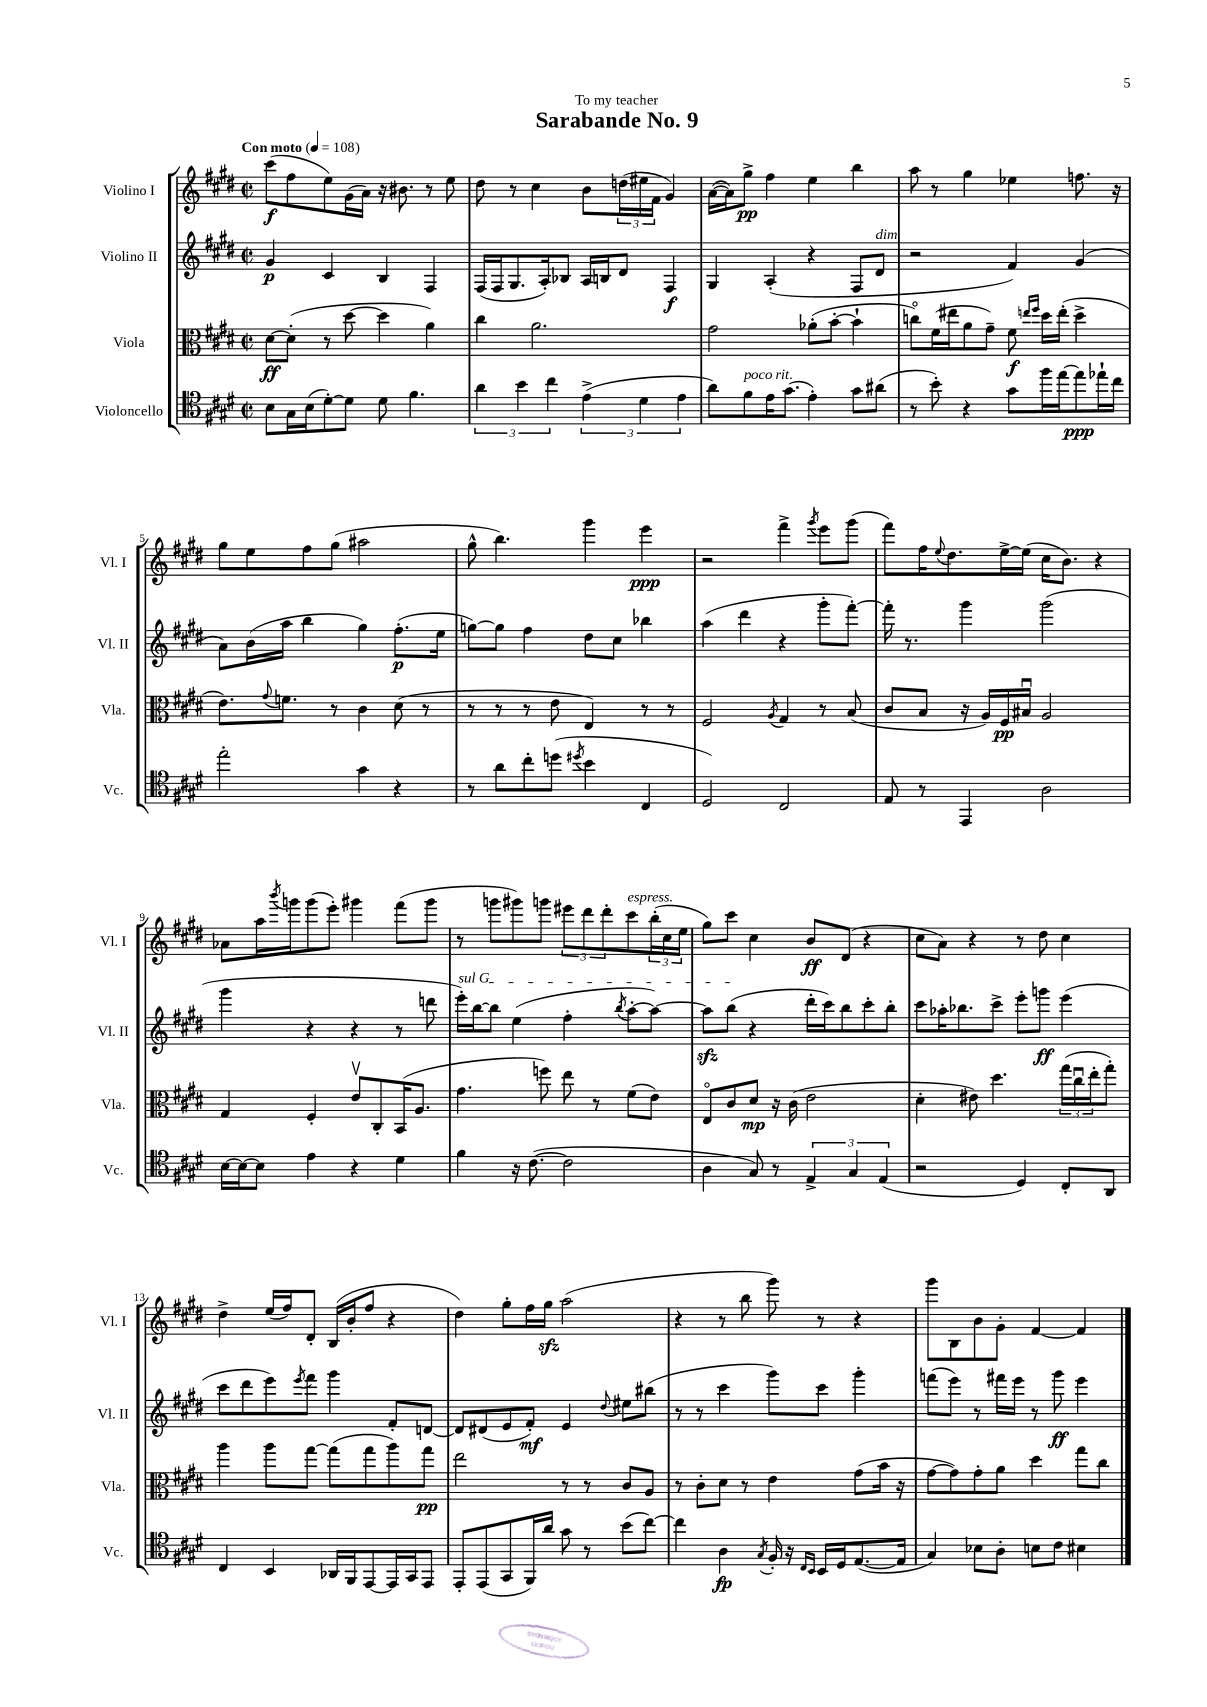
\header { title = "Sarabande No. 9" dedication = "To my teacher" }
<<
\new StaffGroup <<
\new Staff = "s0" \with { instrumentName = "Violino I" shortInstrumentName = "Vl. I" } {
    \clef treble \key e \major \defaultTimeSignature \time 2/2 \tempo "Con moto" 4 = 108
    cis'''8\f( fis''8 e''8) gis'16( a'16) r16 bis'8. r8 e''8 |
    dis''8 r8 cis''4 b'8 \tuplet 3/2 { d''16( eis''16 fis'16 } gis'4) |
    a'16~( a'16) gis''8->\pp fis''4 e''4 b''4 |
    a''8 r8 gis''4 ees''4 f''8. r16 |
    gis''8 e''8 fis''8 gis''8( ais''2 |
    gis''8-^ b''4.) gis'''4 e'''4\ppp |
    r2 fis'''4-> \acciaccatura { gis'''8 } e'''8 gis'''8( |
    fis'''8) fis''16 \appoggiatura { e''8 } dis''8. e''16~-> e''16( cis''16 b'8.) r4 |
    aes'8 a''16 \acciaccatura { b'''8 } g'''16 g'''8( e'''8-.) gis'''4 fis'''8( gis'''8 |
    r8 g'''8 gis'''8) g'''8 \tuplet 3/2 { eis'''8 dis'''8 dis'''8-. } cis'''8^\markup { \italic "espress." } \tuplet 3/2 { b''16-.( cis''16 e''16 } |
    gis''8) cis'''8 cis''4 b'8\ff dis'8( r4 |
    cis''8 a'8) r4 r8 dis''8 cis''4 |
    dis''4-> e''16( fis''16) dis'8-. b16( b'16-. fis''8 r4 |
    dis''4) gis''8-. fis''16 gis''16\sfz a''2( |
    r4 r8 b''8 gis'''8) r8 r4 |
    gis'''8 b8 b'8 gis'8-. fis'4~ fis'4 \bar "|." |
}
\new Staff = "s1" \with { instrumentName = "Violino II" shortInstrumentName = "Vl. II" } {
    \clef treble \key e \major \defaultTimeSignature \time 2/2
    gis'4\p cis'4 b4 fis4 |
    fis16( fis16 gis8. a16-.) bes8 a16 b16 dis'8 fis4\f |
    gis4 a4-.( r4 fis8 dis'8^\markup { \italic "dim." } |
    r2 fis'4) gis'4( |
    a'8) b'16( a''16 b''4 gis''4) fis''8.-.\p( e''16 |
    g''8~) g''8 fis''4 dis''8 cis''8 bes''4 |
    a''4( dis'''4 r4 gis'''8-. fis'''8~-.) |
    fis'''16-. r8. gis'''4 gis'''2( |
    gis'''4 r4 r4 r8 d'''8 |
    \once \override TextSpanner.bound-details.left.text = \markup { \italic "sul G" } e'''16-.\startTextSpan) b''16~ b''8 e''4( fis''4-. \acciaccatura { b''8 } a''8~-. a''8~) |
    a''8\sfz b''8\stopTextSpan( r4 dis'''16-. cis'''16) b''8 cis'''8-. b''8-. |
    cis'''8 aes''16-. bes''8. cis'''8-> e'''8-. g'''8\ff e'''4( |
    cis'''8 dis'''8 e'''8) \acciaccatura { e'''8 } fis'''8 gis'''4 fis'8-. d'8~ |
    d'8 dis'8( e'8 fis'8-.\mf) e'4 \appoggiatura { dis''8 } eis''8 bis''8( |
    r8 r8 cis'''4 gis'''8) cis'''8 gis'''4-. |
    f'''8( e'''8) r8 fis'''16 e'''16 r8 gis'''8\ff e'''4 \bar "|." |
}
\new Staff = "s2" \with { instrumentName = "Viola" shortInstrumentName = "Vla." } {
    \clef alto \key e \major \defaultTimeSignature \time 2/2
    dis'8~\ff dis'8-.( r8 dis''8~ dis''4 a'4) |
    cis''4 a'2. |
    gis'2 aes'8-.( b'8~-. b'4-! |
    c''8\flageolet) fis'16( eis''16 a'8 gis'8--) fis'8\f \grace { e''16 fis''16 } dis''16 e''16-.( dis''4-> |
    e'8.) \appoggiatura { gis'8 } f'8. r8 cis'4 dis'8( r8 |
    r8 r8 r8 e'8 e4) r8 r8 |
    fis2 \acciaccatura { a8 } gis4 r8 b8( |
    cis'8 b8 r16 a16) fis16\pp bis16\downbow a2 |
    gis4 fis4-. e'8\upbow cis8-. b,16( a8. |
    gis'4. f''8) e''8 r8 fis'8( e'8) |
    e8\flageolet cis'8 dis'8\mp r16 cis'16( e'2 |
    dis'4-. eis'8) dis''4. \tuplet 3/2 { gis''16( cis''16\downbow e''16-. } gis''8-.) |
    a''4 a''8 gis''8~ gis''8( gis''8 a''8) gis''8\pp |
    e''2 r8 r8 cis'8 a8 |
    r8 cis'8-. dis'8 r8 e'4 gis'8( b'16 r16 |
    gis'8~ gis'8) gis'8-. a'8 dis''4 gis''8 cis''8 \bar "|." |
}
\new Staff = "s3" \with { instrumentName = "Violoncello" shortInstrumentName = "Vc." } {
    \clef tenor \key e \major \defaultTimeSignature \time 2/2
    b8 gis16 b16( dis'8~-.) dis'8 dis'8 fis'4. |
    \tuplet 3/2 { a'4 b'4 cis''4 } \tuplet 3/2 { e'4->( dis'4 e'4 } |
    a'8) fis'8^\markup { \italic "poco rit." } e'16 gis'8.( e'4-.) gis'8 ais'8( |
    r8 b'8-.) r4 gis'8 fis''16 e''16~ e''8\ppp ees''16-! cis''16 |
    e''2-. gis'4 r4 |
    r8 a'8 cis''8-. d''8( \acciaccatura { dis''8 } b'4 cis4 |
    dis2) cis2 |
    e8 r8 e,4 a2 |
    b16~ b16~ b8 e'4 r4 dis'4 |
    fis'4 r16 cis'8.~( cis'2 |
    a4 gis8) r8 \tuplet 3/2 { e4-> gis4 e4( } |
    r2 dis4) cis8-. a,8 |
    cis4 b,4 aes,16 fis,16 e,8~ e,16 gis,16 e,8 |
    e,8-. e,8( gis,8 fis,16) a'16 gis'8 r8 b'8( cis''8~) |
    cis''4 a4\fp \acciaccatura { gis8 } fis16-. r16 \grace { cis16 b,16 } b,16 dis16 e8.~( e16 |
    gis4) bes8 a8-. b8 cis'8 bis4 \bar "|." |
}
>>
>>
